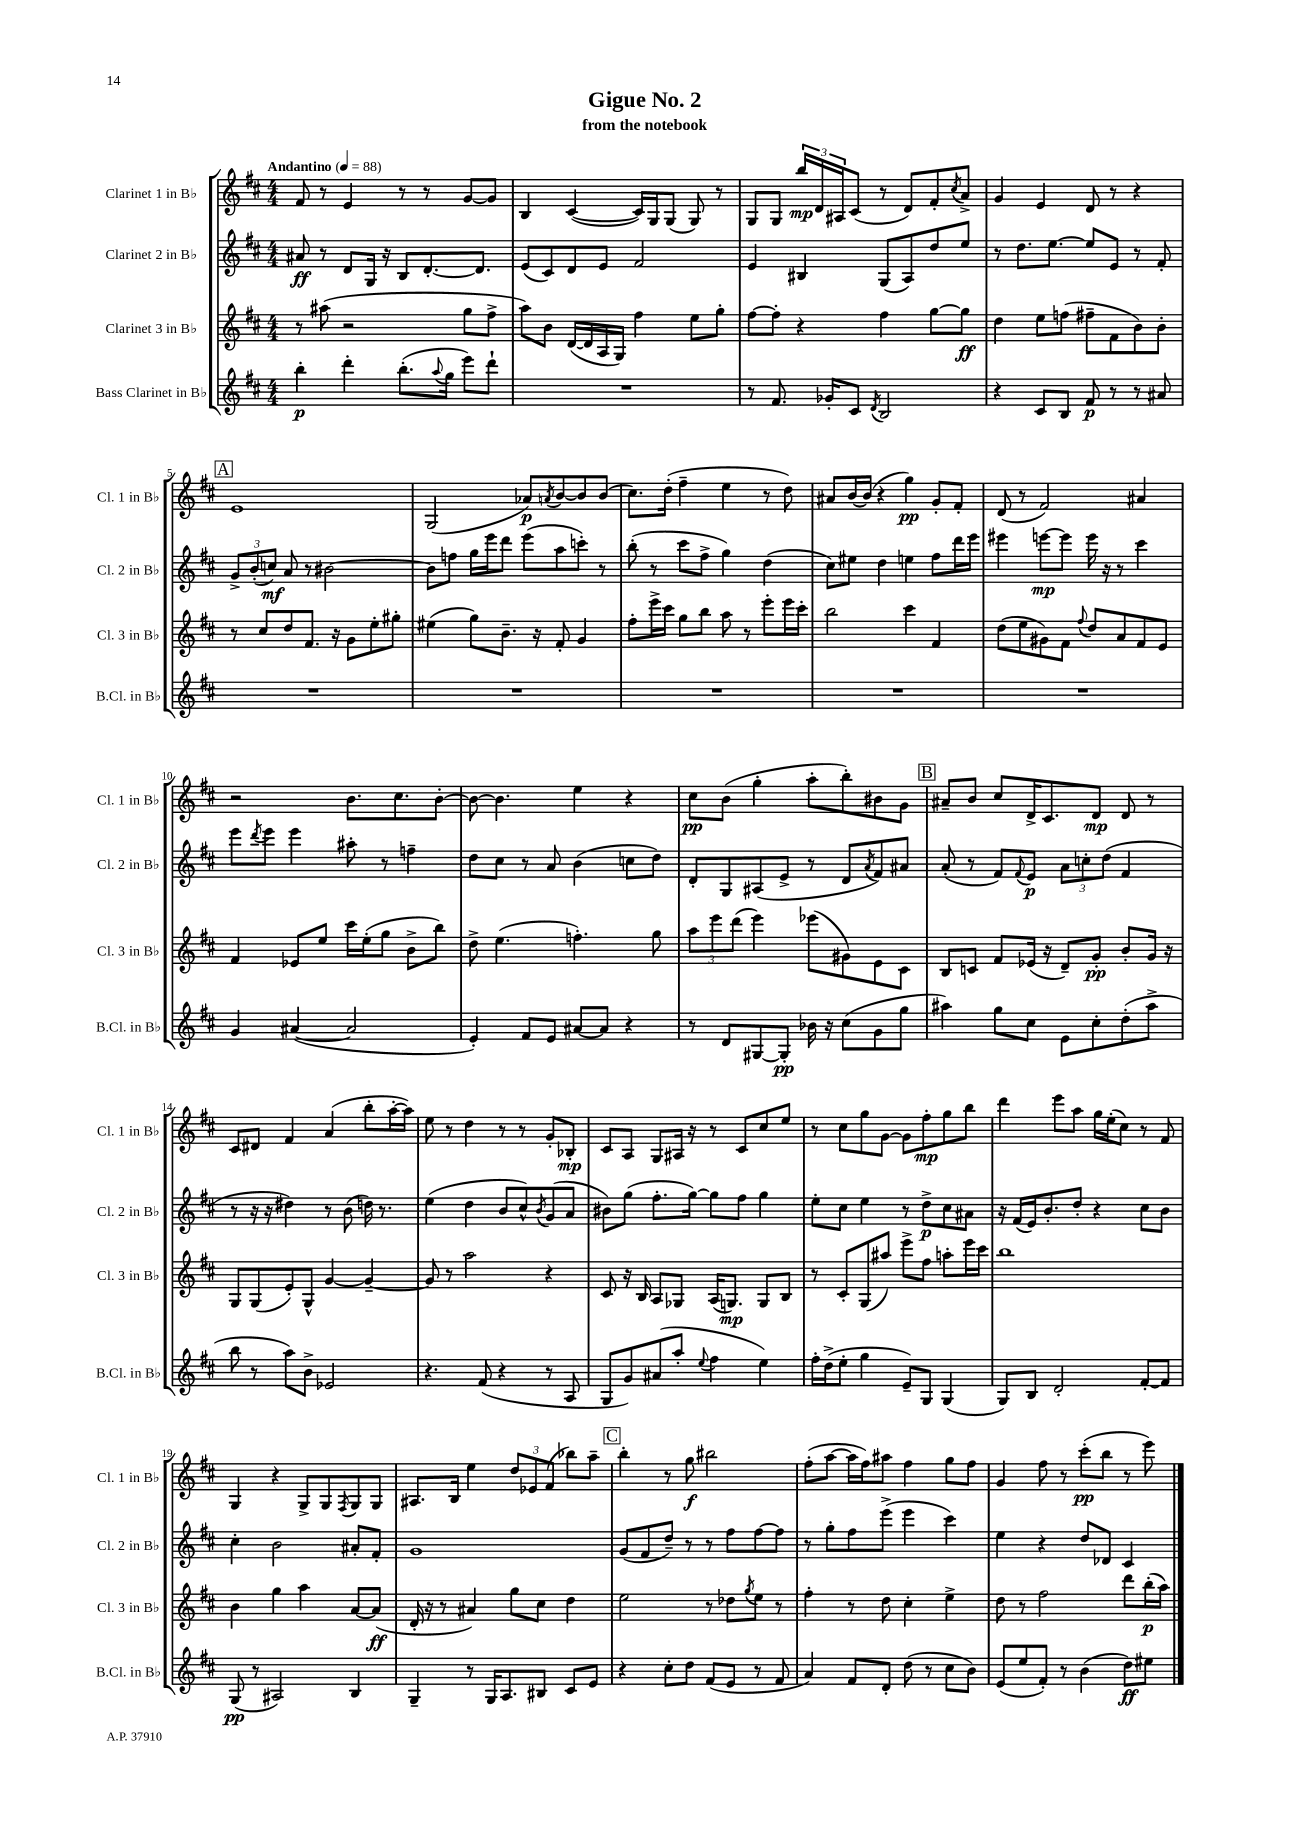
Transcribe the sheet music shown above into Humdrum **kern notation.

**kern	**dynam	**kern	**dynam	**kern	**dynam	**kern	**dynam
*part4	*part4	*part3	*part3	*part2	*part2	*part1	*part1
*staff4	*staff4	*staff3	*staff3	*staff2	*staff2	*staff1	*staff1
*I"Bass Clarinet in B♭	*	*I"Clarinet 3 in B♭	*	*I"Clarinet 2 in B♭	*	*I"Clarinet 1 in B♭	*
*I'B.Cl. in B♭	*	*I'Cl. 3 in B♭	*	*I'Cl. 2 in B♭	*	*I'Cl. 1 in B♭	*
*clefG2	*	*clefG2	*	*clefG2	*	*clefG2	*
*k[f#c#]	*	*k[f#c#]	*	*k[f#c#]	*	*k[f#c#]	*
*M4/4	*	*M4/4	*	*M4/4	*	*M4/4	*
*MM88	*	*MM88	*	*MM88	*	*MM88	*
=1	=1	=1	=1	=1	=1	=1	=1
!	!	!	!	!	!	!LO:TX:a:B:t=Andantino	!
4bb'\	p	8r	.	8a#X/	ff	8f#/	.
.	.	(8aa#X\	.	8r	.	8r	.
4ddd'\	.	2r	.	8d/L	.	4e/	.
.	.	.	.	16G/Jk	.	.	.
.	.	.	.	16r	.	.	.
(8.bb'\L	.	.	.	8B/L	.	8r	.
.	.	.	.	[8.d'/	.	8r	.
8qqaa/	.	.	.	.	.	.	.
16gg\Jk	.	.	.	.	.	.	.
8eee\L)	.	8gg\L	.	.	.	[8g/L	.
.	.	.	.	8.d/J]	.	.	.
8ddd`\J	.	8ff#^\J	.	.	.	8g/J]	.
=2	=2	=2	=2	=2	=2	=2	=2
1r	.	8aa\L)	.	(8e/L	.	4B/	.
.	.	8b\J	.	8c#/)	.	.	.
.	.	([16d/LL	.	8d/	.	([4c#/	.
.	.	16d/]	.	.	.	.	.
.	.	16A/	.	8e/J	.	.	.
.	.	16G/JJ)	.	.	.	.	.
.	.	4ff#\	.	2f#/	.	16c#/LL])	.
.	.	.	.	.	.	16G/J	.
.	.	.	.	.	.	(8G/J	.
.	.	8ee\L	.	.	.	8G/)	.
.	.	8gg'\J	.	.	.	8r	.
=3	=3	=3	=3	=3	=3	=3	=3
8r	.	[8ff#\L	.	4e/	.	8G/L	.
8.f#/	.	8ff#'\J]	.	.	.	8G/J	.
.	.	4r	.	4B#X/	.	24bb/LL	mp
.	.	.	.	.	.	24d/	.
16g-X'/KL	.	.	.	.	.	.	.
.	.	.	.	.	.	24A#X/J	.
8c#/J	.	.	.	.	.	(8c#/J	.
8qd/	.	.	.	.	.	.	.
2B/	.	4ff#\	.	(8G/L	.	8r	.
.	.	.	.	8A/)	.	8d/L)	.
.	.	[8gg\L	.	8dd/	.	8f#'/	.
.	.	.	.	.	.	8qcc#/	.
.	.	8gg\J]	ff	8ee/J	.	8a^/J	.
=4	=4	=4	=4	=4	=4	=4	=4
4r	.	4dd\	.	8r	.	4g/	.
.	.	.	.	8.dd\L	.	.	.
8c#/L	.	8ee\L	.	.	.	4e/	.
.	.	.	.	[8.ee\J	.	.	.
8B/J	.	(8ffn\J	.	.	.	.	.
8f#/	p	8ff#X~\L	.	8ee/L]	.	8d/	.
8r	.	8f#\	.	8e/J	.	8r	.
8r	.	8b\)	.	8r	.	4r	.
8a#X/	.	8b'\J	.	8f#'/	.	.	.
!!LO:LB:g=z
!!LO:REH:place=s1:t=A
=5	=5	=5	=5	=5	=5	=5	=5
1r	.	8r	.	12g^/L	.	1e	.
.	.	.	.	(12b'/	.	.	.
.	.	8cc#/L	.	.	.	.	.
.	.	.	.	12ccn/J)	mf	.	.
.	.	8dd/	.	8a/	.	.	.
.	.	8.f#/J	.	8r	.	.	.
.	.	.	.	[2b#X\	.	.	.
.	.	16r	.	.	.	.	.
.	.	8g\L	.	.	.	.	.
.	.	8ee'\	.	.	.	.	.
.	.	8gg#X'\J	.	.	.	.	.
=6	=6	=6	=6	=6	=6	=6	=6
1r	.	(4ee#X\	.	8b#\L]	.	(2G/	.
.	.	.	.	8ffn\J	.	.	.
.	.	8gg\L)	.	16gg\LL	.	.	.
.	.	.	.	16eee\J	.	.	.
.	.	8.b~\J	.	8ddd\J	.	.	.
.	.	.	.	(8eee\L	.	8a-X/L)	p
.	.	16r	.	.	.	.	.
.	.	.	.	.	.	8qan/	.
.	.	8f#'/	.	8aa\	.	[8b/	.
.	.	4g/	.	8cccn'\J)	.	8b/]	.
.	.	.	.	8r	.	(8b/J	.
=7	=7	=7	=7	=7	=7	=7	=7
1r	.	8ff#'\L	.	(8bb'\	.	8.cc#\L)	.
.	.	16eee^\L	.	8r	.	.	.
.	.	16ccc#\JJ	.	.	.	(16dd'\Jk	.
.	.	8gg\L	.	8ccc#\L	.	4ff#~\	.
.	.	8bb\J	.	8ff#^\J	.	.	.
.	.	8aa\	.	4gg\)	.	4ee\	.
.	.	8r	.	.	.	.	.
.	.	8eee'\L	.	(4dd\	.	8r	.
.	.	16eee\L	.	.	.	8dd\)	.
.	.	16ccc#'\JJ	.	.	.	.	.
=8	=8	=8	=8	=8	=8	=8	=8
1r	.	2bb\	.	8cc#\L)	.	8a#X/L	.
.	.	.	.	8ee#X\J	.	[16b/L	.
.	.	.	.	.	.	(16b/JJ]	.
.	.	.	.	4dd\	.	4r	.
.	.	4ccc#\	.	4een\	.	4gg\)	pp
.	.	4f#/	.	8ff#\L	.	8g'/L	.
.	.	.	.	16ddd\L	.	8f#'/J	.
.	.	.	.	16eee\JJ	.	.	.
=9	=9	=9	=9	=9	=9	=9	=9
1r	.	(8dd\L	.	4eee#X\	.	(8d/	.
.	.	8ee\	.	.	.	8r	.
.	.	8g#X\)	.	[8eeen\L	mp	2f#/)	.
.	.	8f#\J	.	8eee\J]	.	.	.
.	.	8qqff#/	.	.	.	.	.
.	.	8dd/L	.	16eee\	.	.	.
.	.	.	.	16r	.	.	.
.	.	8a/	.	8r	.	.	.
.	.	8f#/	.	4ccc#\	.	4a#X/	.
.	.	8e/J	.	.	.	.	.
!!LO:LB:g=z
=10	=10	=10	=10	=10	=10	=10	=10
4g/	.	4f#/	.	8eee\L	.	2r	.
.	.	.	.	8qddd/	.	.	.
.	.	.	.	8eee\J	.	.	.
([4a#X/	.	8e-X/L	.	4eee\	.	.	.
.	.	8ee/J	.	.	.	.	.
2a#/]	.	16ccc#\LL	.	8aa#X'\	.	8.b\L	.
.	.	(16ee'\J	.	.	.	.	.
.	.	8gg\J	.	8r	.	.	.
.	.	.	.	.	.	8.cc#\	.
.	.	8b^\L	.	4ffn~\	.	.	.
.	.	8bb\J)	.	.	.	[8b'\J	.
=11	=11	=11	=11	=11	=11	=11	=11
4e'/)	.	8dd^\	.	8dd\L	.	8b\_	.
.	.	(4.ee\	.	8cc#\J	.	4.b\]	.
8f#/L	.	.	.	8r	.	.	.
8e/J	.	.	.	8a/	.	.	.
[8a#X/L	.	4.ffn'\)	.	(4b\	.	4ee\	.
8a#/J]	.	.	.	.	.	.	.
4r	.	.	.	8ccn\L	.	4r	.
.	.	8gg\	.	8dd\J)	.	.	.
=12	=12	=12	=12	=12	=12	=12	=12
8r	.	12aa\L	.	8d'/L	.	8cc#\L	pp
.	.	12eee\	.	.	.	.	.
8d/L	.	.	.	8G/	.	(8b\J	.
.	.	(12ddd\J	.	.	.	.	.
[8G#X/	.	4eee\)	.	(8A#X/	.	4gg'\	.
8G#'/J]	pp	.	.	8e^/J	.	.	.
16b-X\	.	(8eee-X\L	.	8r	.	8aa'\L	.
16r	.	.	.	.	.	.	.
(8cc#\L	.	8g#X\)	.	8d/L	.	8bb'\)	.
.	.	.	.	8qa/	.	.	.
8g\	.	8e\	.	8f#/)	.	8b#X\	.
8gg\J	.	8c#\J	.	8a#X/J	.	8g\J	.
!!LO:REH:place=s1:t=B
=13	=13	=13	=13	=13	=13	=13	=13
4aa#X\)	.	8B/L	.	(8a'/	.	8a#X~/L	.
.	.	8cn/J	.	8r	.	8b/J	.
8gg\L	.	8f#/L	.	8f#/L)	.	8cc#/L	.
.	.	.	.	8qqf#/	.	.	.
8cc#\J	.	(16e-X/Jk	.	8e/J	p	16d^/K	.
.	.	16r	.	.	.	8.c#/	.
8e\L	.	8d~/L)	.	12a\L	.	.	.
.	.	.	.	12ccn'\	.	.	.
8cc#'\	.	8g'/J	pp	.	.	8d/J	mp
.	.	.	.	(12dd\J	.	.	.
(8dd'\	.	8b'/L	.	4f#/	.	8d/	.
8aa#^\J	.	16g/Jk	.	.	.	8r	.
.	.	16r	.	.	.	.	.
!!LO:LB:g=z
=14	=14	=14	=14	=14	=14	=14	=14
8bb\	.	8G/L	.	8r	.	8c#/L	.
8r	.	(8G/	.	16r	.	8d#X/J	.
.	.	.	.	16r	.	.	.
8aa\L)	.	8e'/)	.	4dd#X\)	.	4f#/	.
8b^\J	.	8G^^/J	.	.	.	.	.
2e-X/	.	[4g/	.	8r	.	(4a/	.
.	.	.	.	(8b\	.	.	.
.	.	4g~/_	.	16ddn\)	.	8bb'\L	.
.	.	.	.	8.r	.	.	.
.	.	.	.	.	.	[16aa'\L	.
.	.	.	.	.	.	16aa\JJ])	.
=15	=15	=15	=15	=15	=15	=15	=15
4.r	.	8g/]	.	(4ee\	.	8ee\	.
.	.	8r	.	.	.	8r	.
.	.	2aa\	.	4dd\	.	4dd\	.
(8f#/	.	.	.	.	.	.	.
4r	.	.	.	8b/L	.	8r	.
.	.	.	.	8cc#^^/)	.	8r	.
.	.	.	.	8qb/	.	.	.
8r	.	4r	.	(8g/	.	8g'/L	.
8A/	.	.	.	8a/J	.	8B-X'/J	mp
=16	=16	=16	=16	=16	=16	=16	=16
8G/L	.	8c#/	.	8b#X\L)	.	8c#/L	.
8g/)	.	16r	.	(8gg\J	.	8A/J	.
.	.	16B/	.	.	.	.	.
(8a#X/	.	8A/L	.	8.ff#'\L	.	8G/L	.
8aa'/J	.	8G-X/J	.	.	.	16A#X/Jk	.
.	.	.	.	[16gg\Jk)	.	16r	.
8qqee/	.	.	.	.	.	.	.
4ff#\	.	(16A/KL	.	8gg\L]	.	8r	.
.	.	8.Gn/J)	mp	.	.	.	.
.	.	.	.	8ff#\J	.	8c#/L	.
4ee\)	.	8G/L	.	4gg\	.	8cc#/	.
.	.	8B/J	.	.	.	8ee/J	.
=17	=17	=17	=17	=17	=17	=17	=17
16ff#'\LL	.	8r	.	8ee'\L	.	8r	.
(16dd^\J	.	.	.	.	.	.	.
8ee'\J	.	8c#'/L	.	8cc#\J	.	8cc#\L	.
4gg\	.	(8G/	.	4ee\	.	8gg\	.
.	.	8aa#X/J)	.	.	.	[8g\J	.
8e~/L)	.	8eee^\L	.	8r	.	8g\L]	.
8G/J	.	8ff#\J	.	8dd^\L	p	8ff#'\	mp
(4G/	.	8aan'\L	.	8cc#\	.	8gg\	.
.	.	16eee\L	.	8a#X\J	.	8bb\J	.
.	.	16ccc#\JJ	.	.	.	.	.
=18	=18	=18	=18	=18	=18	=18	=18
8G/L)	.	1bb	.	16r	.	4ddd\	.
.	.	.	.	(16f#/LL	.	.	.
8B/J	.	.	.	16e/J)	.	.	.
.	.	.	.	8.b'/	.	.	.
2d'/	.	.	.	.	.	8eee\L	.
.	.	.	.	8dd'/J	.	8aa\J	.
.	.	.	.	4r	.	16gg\LL	.
.	.	.	.	.	.	(16ee'\J	.
.	.	.	.	.	.	8cc#\J)	.
[8f#'/L	.	.	.	8cc#\L	.	8r	.
8f#/J]	.	.	.	8b\J	.	8f#/	.
!!LO:LB:g=z
=19	=19	=19	=19	=19	=19	=19	=19
(8G/	pp	4b\	.	4cc#'\	.	4G/	.
8r	.	.	.	.	.	.	.
2A#X/)	.	4gg\	.	2b\	.	4r	.
.	.	4aa\	.	.	.	8G^/L	.
.	.	.	.	.	.	8G/	.
.	.	.	.	.	.	8qF#/	.
4B/	.	[8a/L	.	8a#X'/L	.	8G/	.
.	.	(8a/J]	ff	8f#'/J	.	8G/J	.
=20	=20	=20	=20	=20	=20	=20	=20
4G~/	.	16d'/	.	1g	.	8.A#X/L	.
.	.	16r	.	.	.	.	.
.	.	8r	.	.	.	.	.
.	.	.	.	.	.	16B/Jk	.
8r	.	4a#X/)	.	.	.	4ee\	.
16G/KL	.	.	.	.	.	.	.
8.A/	.	.	.	.	.	.	.
.	.	8gg\L	.	.	.	12dd/L	.
.	.	.	.	.	.	12e-X/	.
8B#X/J	.	8cc#\J	.	.	.	.	.
.	.	.	.	.	.	(12f#/J	.
8c#/L	.	4dd\	.	.	.	8bb-X\L)	.
8e/J	.	.	.	.	.	8aa~\J	.
!!LO:REH:place=s1:t=C
=21	=21	=21	=21	=21	=21	=21	=21
4r	.	2ee\	.	(8g/L	.	4bb'\	.
.	.	.	.	8f#/	.	.	.
8cc#'\L	.	.	.	8dd~/J)	.	8r	.
8dd\J	.	.	.	8r	.	8gg\	f
(8f#/L	.	8r	.	8r	.	2bb#X\	.
8e/J	.	8dd-X\L	.	8ff#\L	.	.	.
.	.	8qgg/	.	.	.	.	.
8r	.	8ee\J	.	[8ff#\	.	.	.
8f#/	.	8r	.	8ff#\J]	.	.	.
=22	=22	=22	=22	=22	=22	=22	=22
4a/)	.	4ff#'\	.	8r	.	(8ff#'\L	.
.	.	.	.	8gg'\L	.	[8aa\J	.
8f#/L	.	8r	.	8ff#\	.	16aa\LL]	.
.	.	.	.	.	.	16ff#\J)	.
8d'/J	.	8dd\	.	(8eee^\J	.	8aa#X\J	.
(8dd\	.	4cc#'\	.	4eee\	.	4ff#\	.
8r	.	.	.	.	.	.	.
8cc#\L	.	4ee^\	.	4ccc#\)	.	8gg\L	.
8b\J)	.	.	.	.	.	8ff#\J	.
=23	=23	=23	=23	=23	=23	=23	=23
(8e/L	.	8dd\	.	4ee\	.	4g/	.
8ee/	.	8r	.	.	.	.	.
8f#'/J)	.	2ff#\	.	4r	.	8ff#\	.
8r	.	.	.	.	.	8r	.
(4b\	.	.	.	8dd/L	.	(8ccc#'\L	pp
.	.	.	.	8d-X/J	.	8bb\J	.
8dd\L)	ff	8ddd\L	.	4c#/	.	8r	.
8ee#X\J	.	(16bb'\L	p	.	.	8eee\)	.
.	.	16aa\JJ)	.	.	.	.	.
==	==	==	==	==	==	==	==
*-	*-	*-	*-	*-	*-	*-	*-
